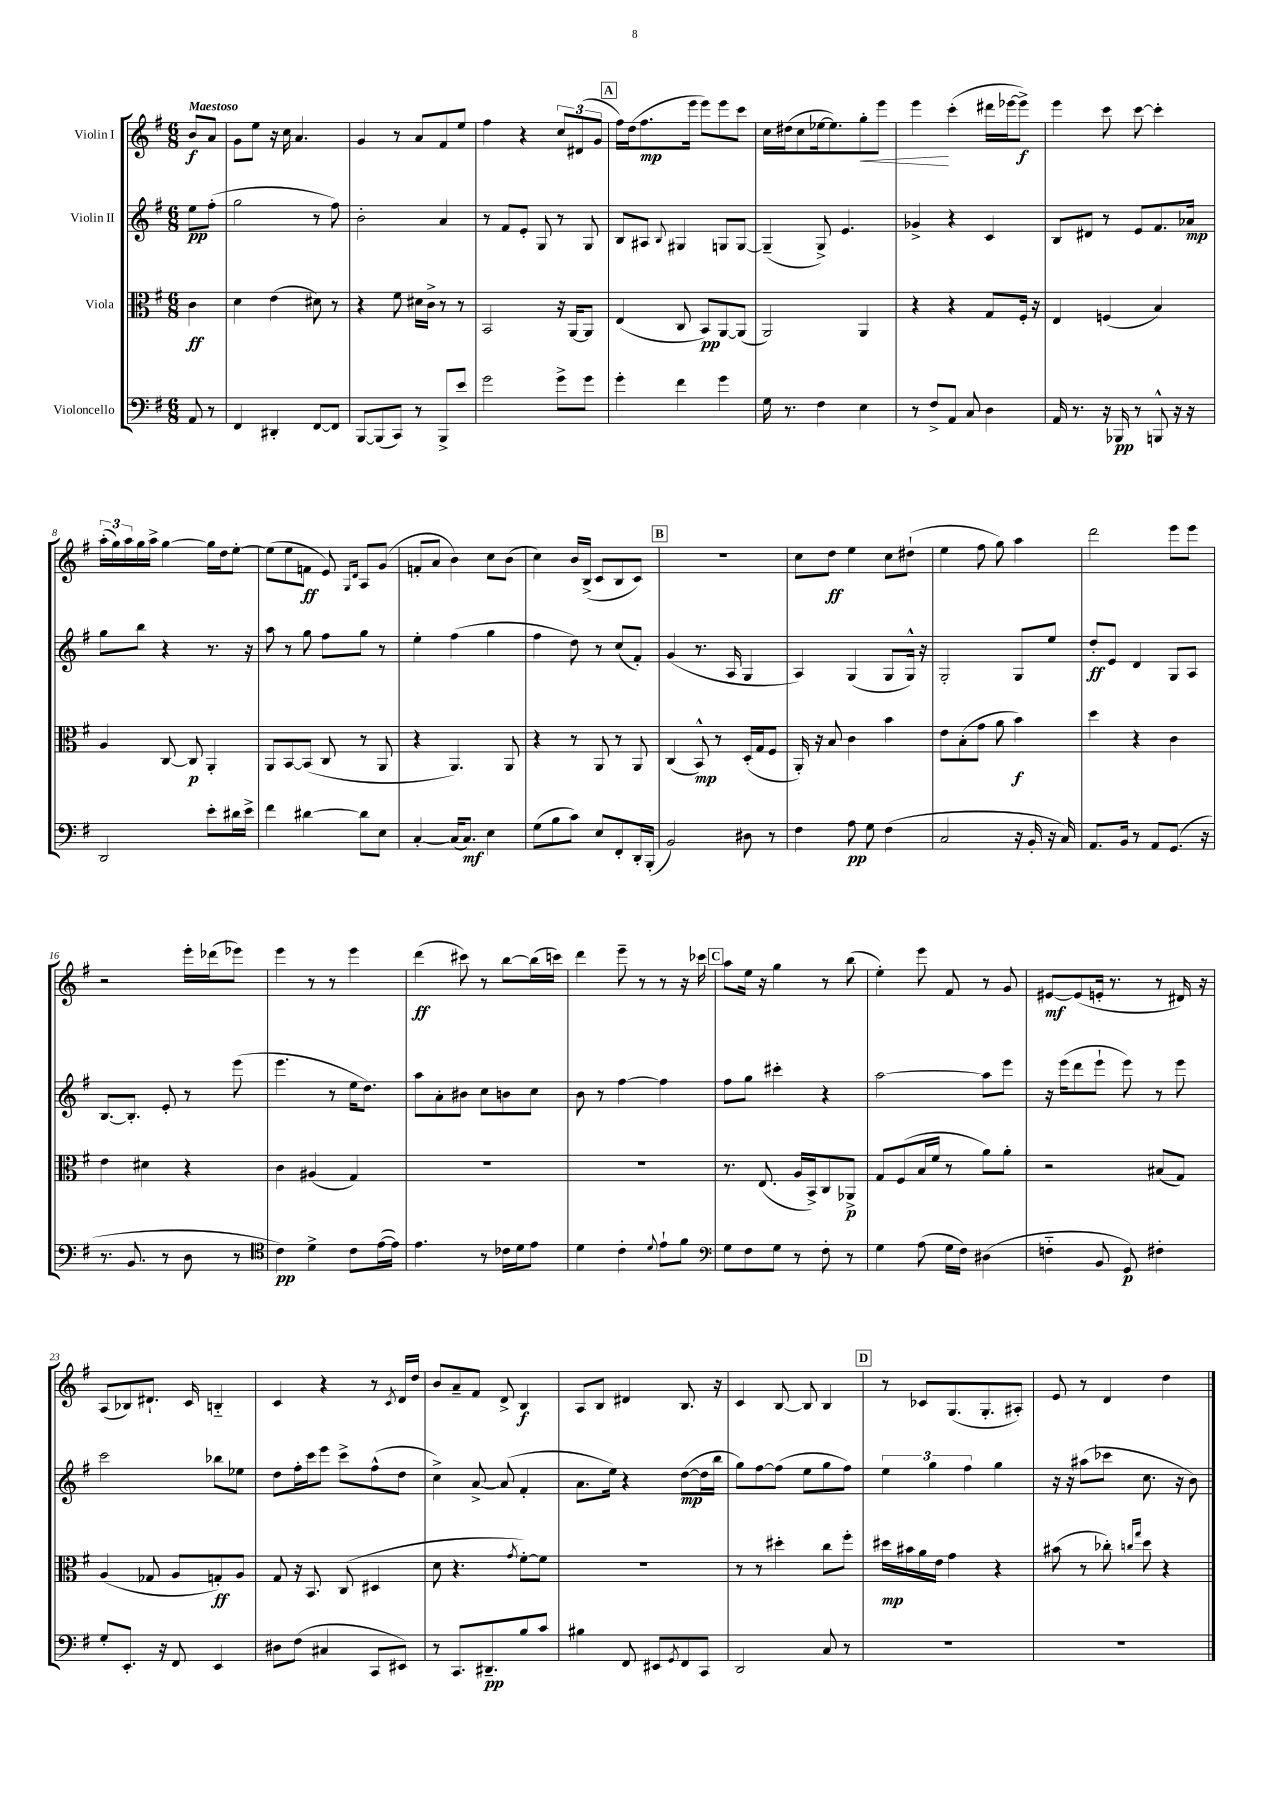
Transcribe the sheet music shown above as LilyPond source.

<<
\new StaffGroup <<
\new Staff = "s0" \with { instrumentName = "Violin I" } {
    \clef treble \key g \major \numericTimeSignature \time 6/8 \partial 4 \tempo "Maestoso"
    b'8\f a'8 |
    g'8 e''8 r16 c''16 a'4. |
    g'4 r8 a'8 fis'8 e''8 |
    fis''4 r4 \tuplet 3/2 { c''8 dis'8( g'8 } |
    \mark \markup { \box "A" } fis''16) d''16( fis''8.\mp e'''16 e'''8) e'''8 c'''8 |
    c''16 dis''16( c''8 ees''16~ ees''8.) g''8-.\< e'''8 |
    e'''4\! c'''4-.( dis'''16 ees'''16~ ees'''8->\f) |
    e'''4 c'''8 c'''8~ c'''4-. |
    \tuplet 3/2 { a''16-.( g''16) a''16 } g''16 a''16-> g''4~ g''16 d''16 e''8~-. |
    e''8( e''8 f'8\ff e'8) \grace { g16 d'16 } a8 g'8( |
    f'8-. a'8 b'4) c''8 b'8( |
    c''4) b'16 b16->( c'8 b8 c'8) |
    \mark \markup { \box "B" } R2. |
    c''8 d''8\ff e''4 c''8 dis''8-!( |
    e''4 fis''8 g''8) a''4 |
    d'''2 e'''8 e'''8 |
    r2 e'''16-. des'''16( ees'''8) |
    e'''4 r8 r8 e'''4 |
    d'''4\ff( cis'''8) r8 b''8~ b''16( c'''16) |
    d'''4 e'''8-- r8 r8 r16 ces'''16 |
    \mark \markup { \box "C" } a''8 e''16 r16 g''4 r8 b''8( |
    e''4-.) e'''8 fis'8 r8 g'8 |
    eis'8~\mf eis'8( e'16-. r8. r8 dis'16) r16 |
    a8( bes8) dis'8.-! c'16 b4-_ |
    c'4 r4 r8 \acciaccatura { c'8 } d'16 d''16 |
    b'8 a'8-- fis'8 d'8-> b4\f |
    a8 b8 dis'4 b8. r16 |
    c'4 b8~ b8 b4 |
    \mark \markup { \box "D" } r8 ces'8 g8.( g8.-. ais8-.) |
    e'8 r8 d'4 d''4 \bar "|." |
}
\new Staff = "s1" \with { instrumentName = "Violin II" } {
    \clef treble \key g \major \numericTimeSignature \time 6/8 \partial 4
    e''8\pp fis''8-.( |
    g''2 r8 fis''8) |
    b'2-. a'4 |
    r8 fis'8 e'8-. g8 r8 g8 |
    \mark \markup { \box "A" } b8 ais8 \appoggiatura { b8 } gis4 g8 g8~ |
    g4--( g8->) e'4. |
    ges'4-> r4 c'4 |
    b8 dis'8 r8 e'8 fis'8. aes'16\mp |
    g''8 b''8 r4 r8. r16 |
    a''8 r8 g''8 fis''8 g''8 r8 |
    e''4-. fis''4( g''4 |
    fis''4 d''8) r8 c''8( fis'8-.) |
    \mark \markup { \box "B" } g'4( r8. a16 g4 |
    a4) g4( g8 g16-^) r16 |
    g2-. g8 e''8 |
    d''8-.\ff e'8 d'4 g8 a8 |
    b8.~ b8.-. e'8-. r8 e'''8( |
    e'''4. r8 e''16 d''8.) |
    a''8 a'8-. bis'8 c''8 b'8 c''8 |
    b'8 r8 fis''4~ fis''4 |
    \mark \markup { \box "C" } fis''8 g''8 cis'''4-. r4 |
    a''2~ a''8 e'''8 |
    r16 e'''16( d'''8 e'''8-! e'''8) r8 e'''8 |
    c'''2 bes''8 ees''8 |
    d''8 fis''16-. c'''16 e'''8 c'''8-> fis''8-^( d''8 |
    c''4->) a'8~-> a'8( fis'4-. |
    a'8. e''16) r4 d''8~\mp( d''16 b''16 |
    g''8) fis''8~ fis''8( e''8 g''8 fis''8) |
    \mark \markup { \box "D" } \tuplet 3/2 { e''4 g''4 fis''4 } g''4 |
    r16 r16 ais''8( ces'''8 c''8. r16 b'8) \bar "|." |
}
\new Staff = "s2" \with { instrumentName = "Viola" } {
    \clef alto \key g \major \numericTimeSignature \time 6/8 \partial 4
    c'4\ff |
    d'4 e'4( dis'8) r8 |
    r4 fis'8 dis'16 c'16-> r8 r8 |
    b,2 r16 a,16~ a,8 |
    \mark \markup { \box "A" } e4( c8 b,8\pp) a,8~ a,8( |
    a,2) a,4 |
    r4 r4 g8 fis16-. r16 |
    e4 f4( b4) |
    a4 c8~ c8\p a,4-. |
    a,8 b,8~ b,8( c8 r8 a,8 |
    r4 a,4.) a,8 |
    r4 r8 a,8 r8 a,8 |
    \mark \markup { \box "B" } c4( b,8-^\mp) r8 d16-.( g16 fis8 |
    a,16-.) r16 b8 c'4 b'4 |
    e'8 b8-.( g'8 a'8 b'4\f) |
    d''4 r4 c'4 |
    e'4 dis'4 r4 |
    c'4 ais4( g4) |
    R2. |
    R2. |
    \mark \markup { \box "C" } r8. e8.( a16 b,16->) c8 aes,8->\p |
    g8 fis8( b16 fis'16 r8 a'8) a'8-. |
    r2 bis8( g8) |
    a4( ges8 a8 g8-.\ff) a8 |
    g8 r16 b,8. c8( dis4 |
    d'8 r4. \acciaccatura { g'8 } fis'8~-.) fis'8 |
    R2. |
    r8 r8 dis''4-. c''8 fis''8-. |
    \mark \markup { \box "D" } dis''16\mp bis'16 a'16 e'16 g'4 r4 |
    bis'8( r8 ces''8-.) \grace { c''16 g''16 } d''8 r4 \bar "|." |
}
\new Staff = "s3" \with { instrumentName = "Violoncello" } {
    \clef bass \key g \major \numericTimeSignature \time 6/8 \partial 4
    a,8 r8 |
    fis,4 dis,4-. fis,8~ fis,8 |
    b,,8~ b,,8( c,8) r8 b,,8-> e'8 |
    g'2 g'8-> g'8 |
    \mark \markup { \box "A" } g'4-. fis'4 g'4 |
    g16 r8. fis4 e4 |
    r8 fis8-> a,8 c8 d4 |
    a,16 r8. r16 bes,,16\pp r8 b,,8-^ r16 r16 |
    d,2 e'8-. dis'16 e'16-> |
    fis'4 dis'4~ dis'8 e8 |
    c4~-. c16( c8.\mf) e4 |
    g8( b8 c'8) e8 fis,8-. d,16-. b,,16-.( |
    \mark \markup { \box "B" } b,2) dis8 r8 |
    fis4 a8\pp g8 fis4( |
    c2 r16 b,16-. r16 c16) |
    a,8. b,16 r8 a,8 g,8.( r16 |
    r8. b,8. r8 d8 r8 |
    \clef tenor c'4\pp) d'4-> c'8 e'16~( e'16) |
    e'4. r8 ces'16 d'16 e'8 |
    d'4 c'4-. \appoggiatura { d'8 } e'8-! fis'8 |
    \mark \markup { \box "C" } \clef bass g8 fis8 g8 r8 fis8-. r8 |
    g4 a8( g16 fis16) dis4( |
    f4-_ b,8 g,8\p) fis4-. |
    g8-. e,8.-. r16 fis,8 e,4 |
    dis8 fis8( cis4 c,8 eis,8) |
    r8 c,8. dis,8.--\pp b8 c'8 |
    bis4 fis,8 eis,8 \acciaccatura { g,8 } fis,8 c,8 |
    d,2 c8 r8 |
    \mark \markup { \box "D" } R2. |
    R2. \bar "|." |
}
>>
>>
